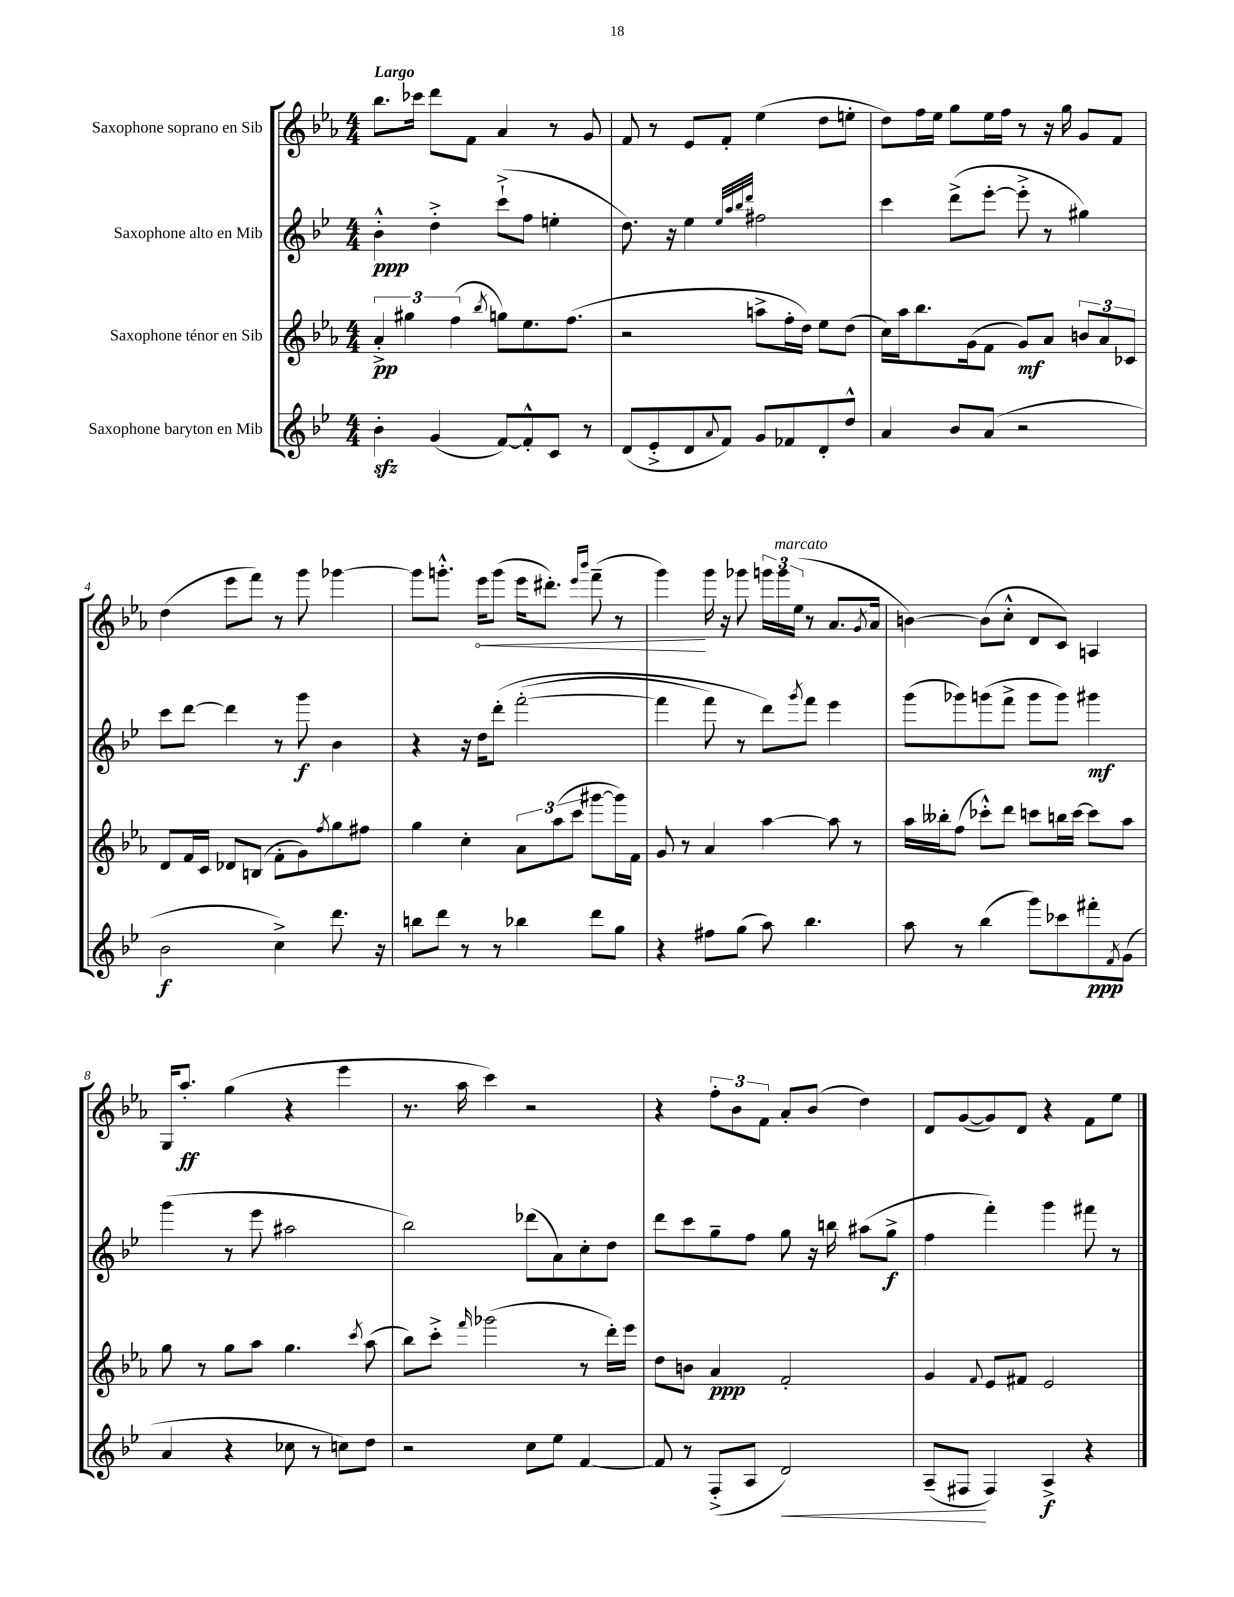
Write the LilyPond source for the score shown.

<<
\new StaffGroup <<
\new Staff = "s0" \with { instrumentName = "Saxophone soprano en Sib" } {
    \clef treble \key ees \major \numericTimeSignature \time 4/4 \tempo "Largo"
    bes''8. ces'''16 d'''8 f'8 aes'4 r8 g'8 |
    f'8 r8 ees'8 f'8-. ees''4( d''8 e''8-. |
    d''8) f''16 ees''16 g''8 ees''16 f''16 r8 r16 g''16 g'8 f'8 |
    d''4( ees'''8 f'''8) r8 g'''8 ges'''4~ |
    ges'''8 g'''8.-.-^ \once \override Hairpin.circled-tip = ##t ees'''16\< g'''8( ees'''16 dis'''8.-.) \grace { ees'''16 bes'''16 } f'''8--( r8 |
    g'''4\!) g'''16 r16 ges'''8 \tuplet 3/2 { g'''16 g'''16^\markup { \italic "marcato" } ees''16( } r8 aes'8. \acciaccatura { g'8 } aes'16 |
    b'4~) b'8( c''8-.-^ d'8 c'8) a4 |
    g16 aes''8.-.\ff g''4( r4 ees'''4 |
    r8. aes''16 c'''4) r2 |
    r4 \tuplet 3/2 { f''8-. bes'8 f'8 } aes'8-. bes'8( d''4) |
    d'8 g'8~( g'8) d'8 r4 f'8 ees''8 \bar "|." |
}
\new Staff = "s1" \with { instrumentName = "Saxophone alto en Mib" } {
    \clef treble \key bes \major \numericTimeSignature \time 4/4
    bes'4-.-^\ppp d''4-.-> c'''8-!->( f''8 e''4-. |
    d''8.) r16 ees''4 \grace { ees''32 a''32 bes''32 d'''32 } fis''2 |
    c'''4 d'''8->( ees'''8~-. ees'''8-.-> r8 gis''4) |
    c'''8 d'''8~ d'''4 r8 g'''8\f bes'4 |
    r4 r16 d''16 d'''8-.\( f'''2~-.( |
    f'''4 f'''8) r8 d'''8\) \acciaccatura { g'''8 } f'''8 ees'''4 |
    g'''8( ges'''8) g'''8( f'''8-> g'''8 g'''8) gis'''4\mf |
    g'''4( r8 ees'''8 ais''2 |
    bes''2) des'''8( a'8) c''8-. d''8 |
    d'''8 c'''8 g''8-- f''8 g''8 r16 b''16 ais''8( g''8->\f |
    f''4 f'''4-.) g'''4 fis'''8 r8 \bar "|." |
}
\new Staff = "s2" \with { instrumentName = "Saxophone ténor en Sib" } {
    \clef treble \key ees \major \numericTimeSignature \time 4/4
    \tuplet 3/2 { aes'4-.->\pp gis''4 f''4( } \acciaccatura { bes''8 } g''8) ees''8. f''8.( |
    r2 a''8-> f''16-. d''16) ees''8 d''8( |
    c''16) aes''16 bes''8. g'16( f'8 g'8\mf) aes'8 \tuplet 3/2 { b'8 aes'8 ces'8 } |
    d'8 f'16 c'16 des'8 b8( f'8-. g'8) \acciaccatura { f''8 } g''8 fis''8 |
    g''4 c''4-. \tuplet 3/2 { aes'8 aes''8( c'''8 } gis'''8~ gis'''16) f'16 |
    g'8 r8 aes'4 aes''4~ aes''8 r8 |
    aes''16 beses''16-. f''8( ces'''8-.-^) d'''8 c'''8 b''16 c'''16~ c'''8 aes''8 |
    g''8 r8 g''8 aes''8 g''4. \acciaccatura { c'''8 } aes''8( |
    bes''8) c'''8-.-> \grace { f'''16 } ges'''2( r8 d'''16-.) ees'''16 |
    d''8 b'8 aes'4\ppp f'2-. |
    g'4 \appoggiatura { f'8 } ees'8 fis'8 ees'2 \bar "|." |
}
\new Staff = "s3" \with { instrumentName = "Saxophone baryton en Mib" } {
    \clef treble \key bes \major \numericTimeSignature \time 4/4
    bes'4-.\sfz g'4( f'8~) f'8-.-^ c'8 r8 |
    d'8( ees'8-.-> d'8 \appoggiatura { a'8 } f'8) g'8 fes'8 d'8-. d''8-^ |
    a'4 bes'8 a'8( r2 |
    bes'2\f c''4->) d'''8. r16 |
    b''8 d'''8 r8 r8 bes''4 d'''8 g''8 |
    r4 fis''8 g''8( a''8) bes''4. |
    a''8 r8 bes''4( g'''8) ces'''8 fis'''8-.\ppp \acciaccatura { f'8 } g'8( |
    a'4 r4 ces''8 r8 c''8) d''8 |
    r2 c''8 ees''8 f'4~ |
    f'8 r8 f8-.->( a8 d'2\<) |
    a8--( fis8\! fis4) a4->\f r4 \bar "|." |
}
>>
>>
